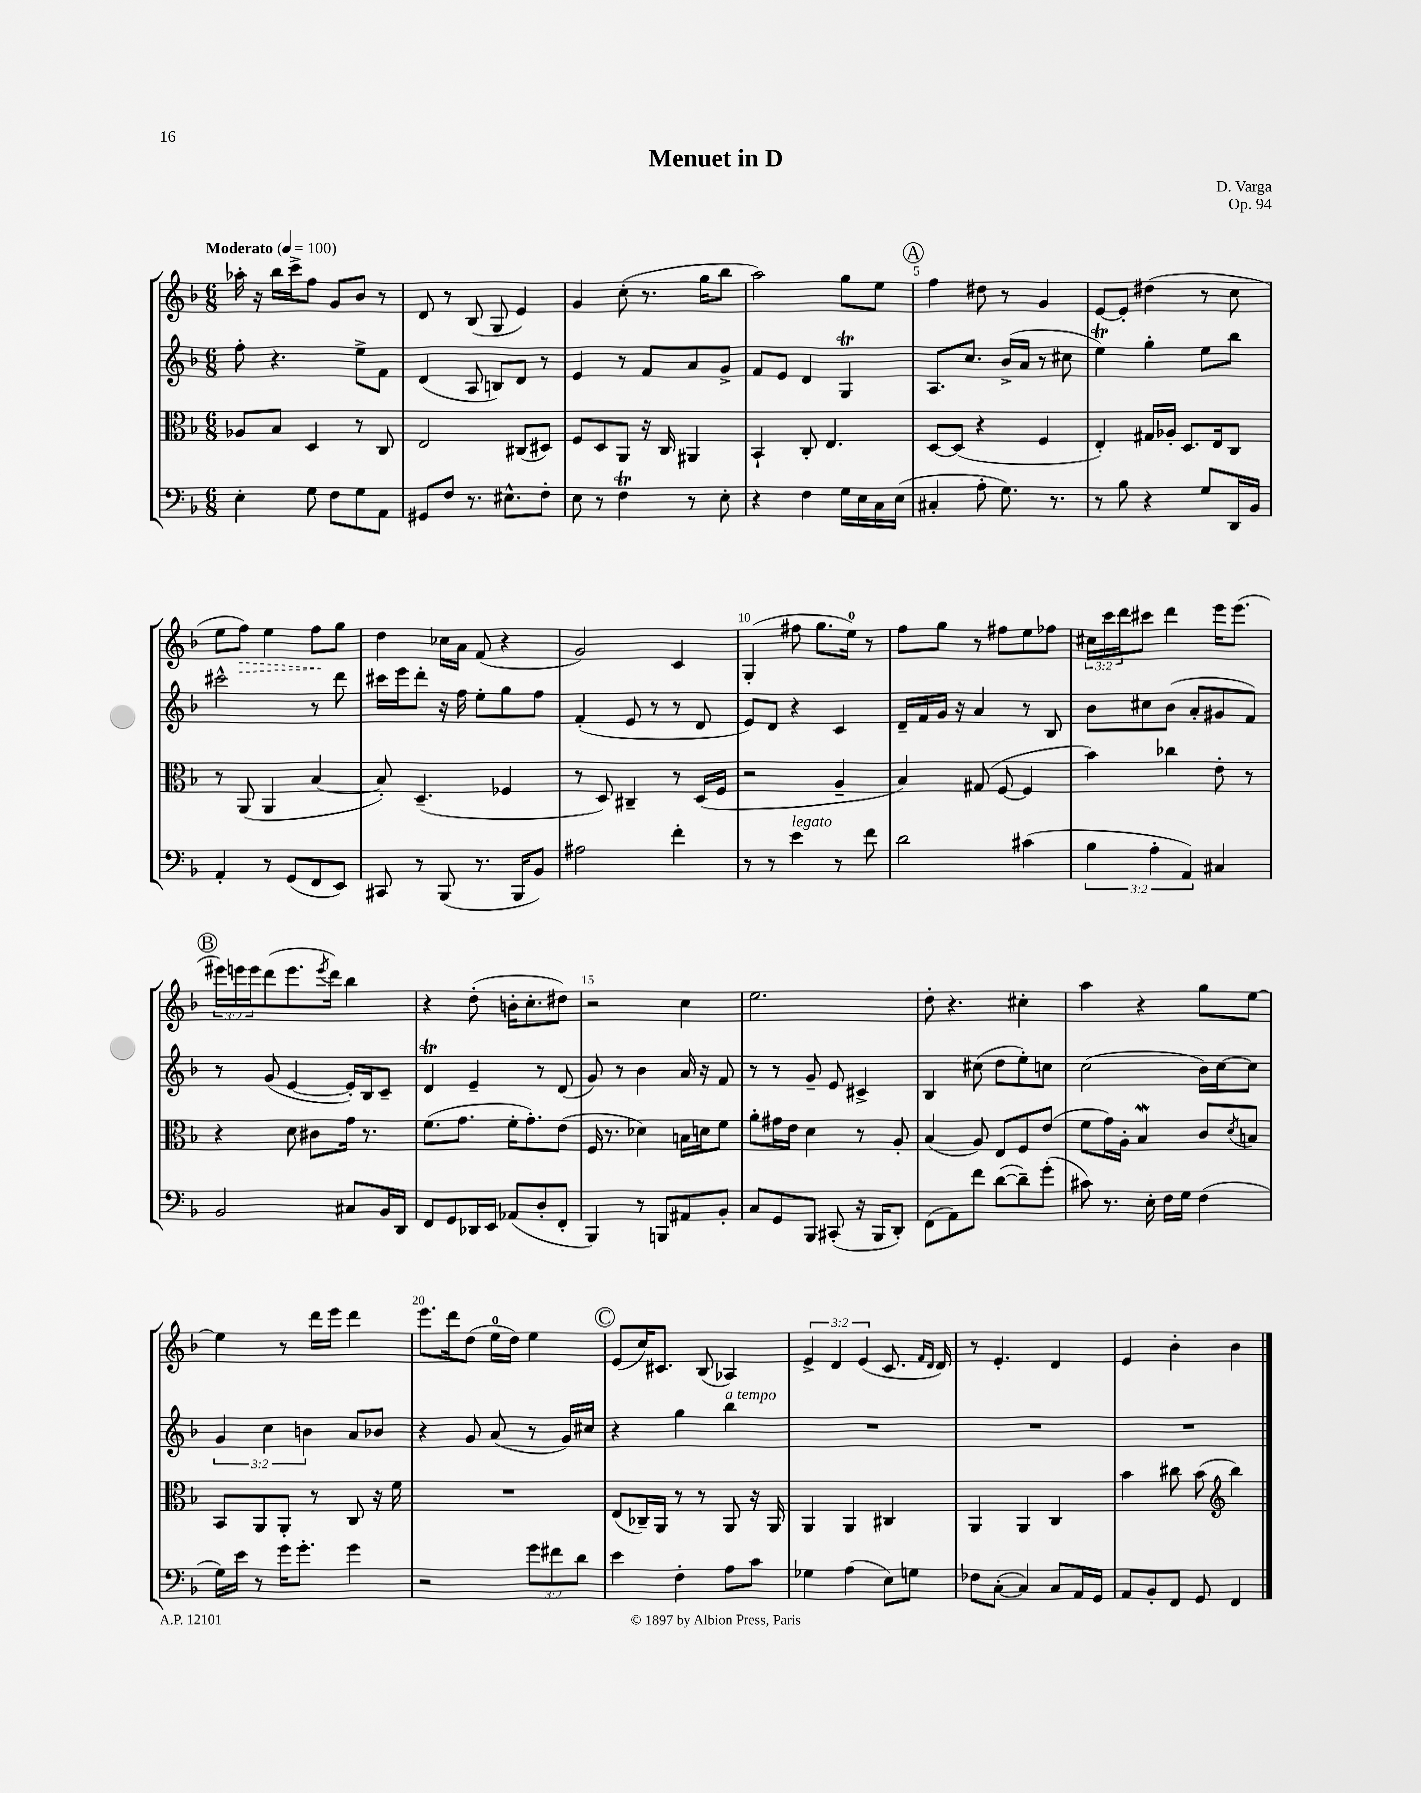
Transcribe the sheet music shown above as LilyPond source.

\header { title = "Menuet in D" composer = "D. Varga" opus = "Op. 94" }
<<
\new StaffGroup <<
\new Staff = "s0" {
    \clef treble \key f \major \numericTimeSignature \time 6/8 \override Staff.TupletNumber.text = #tuplet-number::calc-fraction-text \tempo "Moderato" 4 = 100
    aes''16-. r16 bes''16 c'''16-> f''8 g'8 bes'8 r8 |
    d'8 r8 bes8( g8 e'4) |
    g'4 c''8-.( r8. g''16 bes''8 |
    a''2) g''8 e''8 |
    \mark \markup { \circle "A" } f''4 dis''8 r8 g'4 |
    e'8~ e'8-. dis''4( r8 c''8 |
    e''8 \once \override Hairpin.style = #'dashed-line f''8\>) e''4 f''8\! g''8 |
    d''4 ces''16 a'16 f'8( r4 |
    g'2) c'4 |
    g4-.( fis''8 g''8. e''16-0) r8 |
    f''8 g''8 r8 fis''8 e''8 fes''8 |
    \tuplet 3/2 { cis''16 c'''16 d'''16 } cis'''8 d'''4 e'''16 e'''8.( |
    \mark \markup { \circle "B" } \tuplet 3/2 { eis'''16) e'''16 e'''16 } d'''8( e'''8. \acciaccatura { e'''8 } d'''16) bes''4 |
    r4 d''8-.( b'16-. c''8.-. dis''8) |
    r2 c''4 |
    e''2. |
    d''8-. r4. cis''4-. |
    a''4 r4 g''8 e''8~ |
    e''4 r8 d'''16 e'''16 d'''4 |
    e'''8. d'''16 d''8( e''16-0 d''16) e''4 |
    \mark \markup { \circle "C" } e'8( c''16) cis'8. bes8( aes4) |
    \tuplet 3/2 { e'4-> d'4 e'4( } c'8. \grace { f'16 d'16 } d'16) |
    r8 e'4.-. d'4 |
    e'4 bes'4-. bes'4 \bar "|." |
}
\new Staff = "s1" {
    \clef treble \key f \major \numericTimeSignature \time 6/8 \override Staff.TupletNumber.text = #tuplet-number::calc-fraction-text
    f''8-. r4. e''8-> f'8 |
    d'4( a8 b8) d'8 r8 |
    e'4 r8 f'8 a'8 g'8-> |
    f'8 e'8 d'4 g4\trill |
    \mark \markup { \circle "A" } a8. c''8. bes'16->( a'16 r8 cis''8 |
    e''4\trill) g''4-. e''8 bes''8 |
    cis'''2-^ r8 d'''8 |
    cis'''16 e'''16 d'''8-. r16 f''16 e''8-. g''8 f''8 |
    f'4-.( e'8 r8 r8 d'8 |
    e'8) d'8 r4 c'4 |
    d'16-- f'16 g'16 r16 a'4 r8 bes8 |
    bes'8 cis''8 bes'8( a'8-. gis'8 f'8) |
    \mark \markup { \circle "B" } r8 g'8( e'4~ e'16-.) bes16 c'8-- |
    d'4\trill e'4-- r8 d'8( |
    g'8) r8 bes'4 a'16 r16 f'8 |
    r8 r8 g'8-- e'8 cis'4-> |
    bes4 cis''8( d''8 e''8-.) c''8 |
    c''2( bes'16) c''16~ c''8 |
    \tuplet 3/2 { g'4 c''4 b'4 } a'8 bes'8 |
    r4 g'8 a'8( r8 g'16) cis''16 |
    \mark \markup { \circle "C" } r4 g''4 bes''4^\markup { \italic "a tempo" } |
    R2. |
    R2. |
    R2. \bar "|." |
}
\new Staff = "s2" {
    \clef alto \key f \major \numericTimeSignature \time 6/8
    aes8 bes8 d4 r8 c8 |
    e2 cis8( dis8) |
    f8 d8 a,8 r16 c16 ais,4 |
    bes,4-! c8-. e4. |
    \mark \markup { \circle "A" } d8~ d8( r4 f4 |
    e4-.) gis16 aes16-. d8. e16 c8 |
    r8 a,8( a,4 bes4~ |
    bes8-.) d4.--( fes4 |
    r8 d8) cis4-- r8 d16( f16 |
    r2 a4-- |
    bes4) gis8( f8~ f4 |
    bes'4) ces''4 e'8-. r8 |
    \mark \markup { \circle "B" } r4 d'8 cis'8 g'16 r8. |
    f'8.( g'8. f'16-. g'8.-.) e'8( |
    f16 r8. des'4) b16 d'16 f'8 |
    a'8-. gis'16 e'16 d'4 r8 a8-. |
    bes4( a8) e8 f8 e'8( |
    f'8 g'16) a16-. bes4\mordent c'8 \acciaccatura { d'8 } b8 |
    bes,8 a,8 a,8-. r8 c8 r16 f'16 |
    R2. |
    \mark \markup { \circle "C" } e8( ces16--) a,16 r8 r8 a,8 r16 a,16 |
    a,4 a,4 cis4 |
    a,4 a,4 c4 |
    bes'4 cis''8 bes'8( \clef treble bes''4) \bar "|." |
}
\new Staff = "s3" {
    \clef bass \key f \major \numericTimeSignature \time 6/8 \override Staff.TupletNumber.text = #tuplet-number::calc-fraction-text
    e4-. g8 f8 g8 a,8 |
    gis,8 f8 r8. eis8.-^ f8-. |
    e8 r8 f4\trill r8 e8-. |
    r4 f4 g16 e16 c16 e16( |
    \mark \markup { \circle "A" } cis4-. a8-. g8.) r8. |
    r8 bes8 r4 g8 d,16 bes,16 |
    a,4-. r8 g,8( f,8 e,8) |
    cis,8 r8 bes,,8( r8. bes,,16 bes,8) |
    ais2 f'4-. |
    r8 r8 e'4^\markup { \italic "legato" } r8 f'8 |
    d'2 cis'4( |
    \tuplet 3/2 { bes4 a4-. a,4) } cis4 |
    \mark \markup { \circle "B" } bes,2 cis8 bes,16 d,16 |
    f,8 g,8 des,16 e,16 aes,8( d8-. f,8-. |
    bes,,4) r8 b,,8 ais,8 bes,8-. |
    c8 g,8 bes,,8 cis,8-.( r16 bes,,16 d,8-.) |
    f,8( a,8) f'8 d'8~( d'8--) g'8-.( |
    cis'8) r8. e16-. f16 g16 f4( |
    g16) e'16 r8 g'16 g'8.-. g'4 |
    r2 \tuplet 3/2 { g'8 fis'8 d'8 } |
    \mark \markup { \circle "C" } e'4 f4-. a8 c'8 |
    ges4 a4( e8) g8 |
    fes8 c8~-.( c4) c8 a,16 g,16 |
    a,8 bes,8-. f,8 g,8 f,4 \bar "|." |
}
>>
>>
\layout { \context { \Score \override BarNumber.break-visibility = ##(#f #t #t) barNumberVisibility = #(every-nth-bar-number-visible 5) } }
